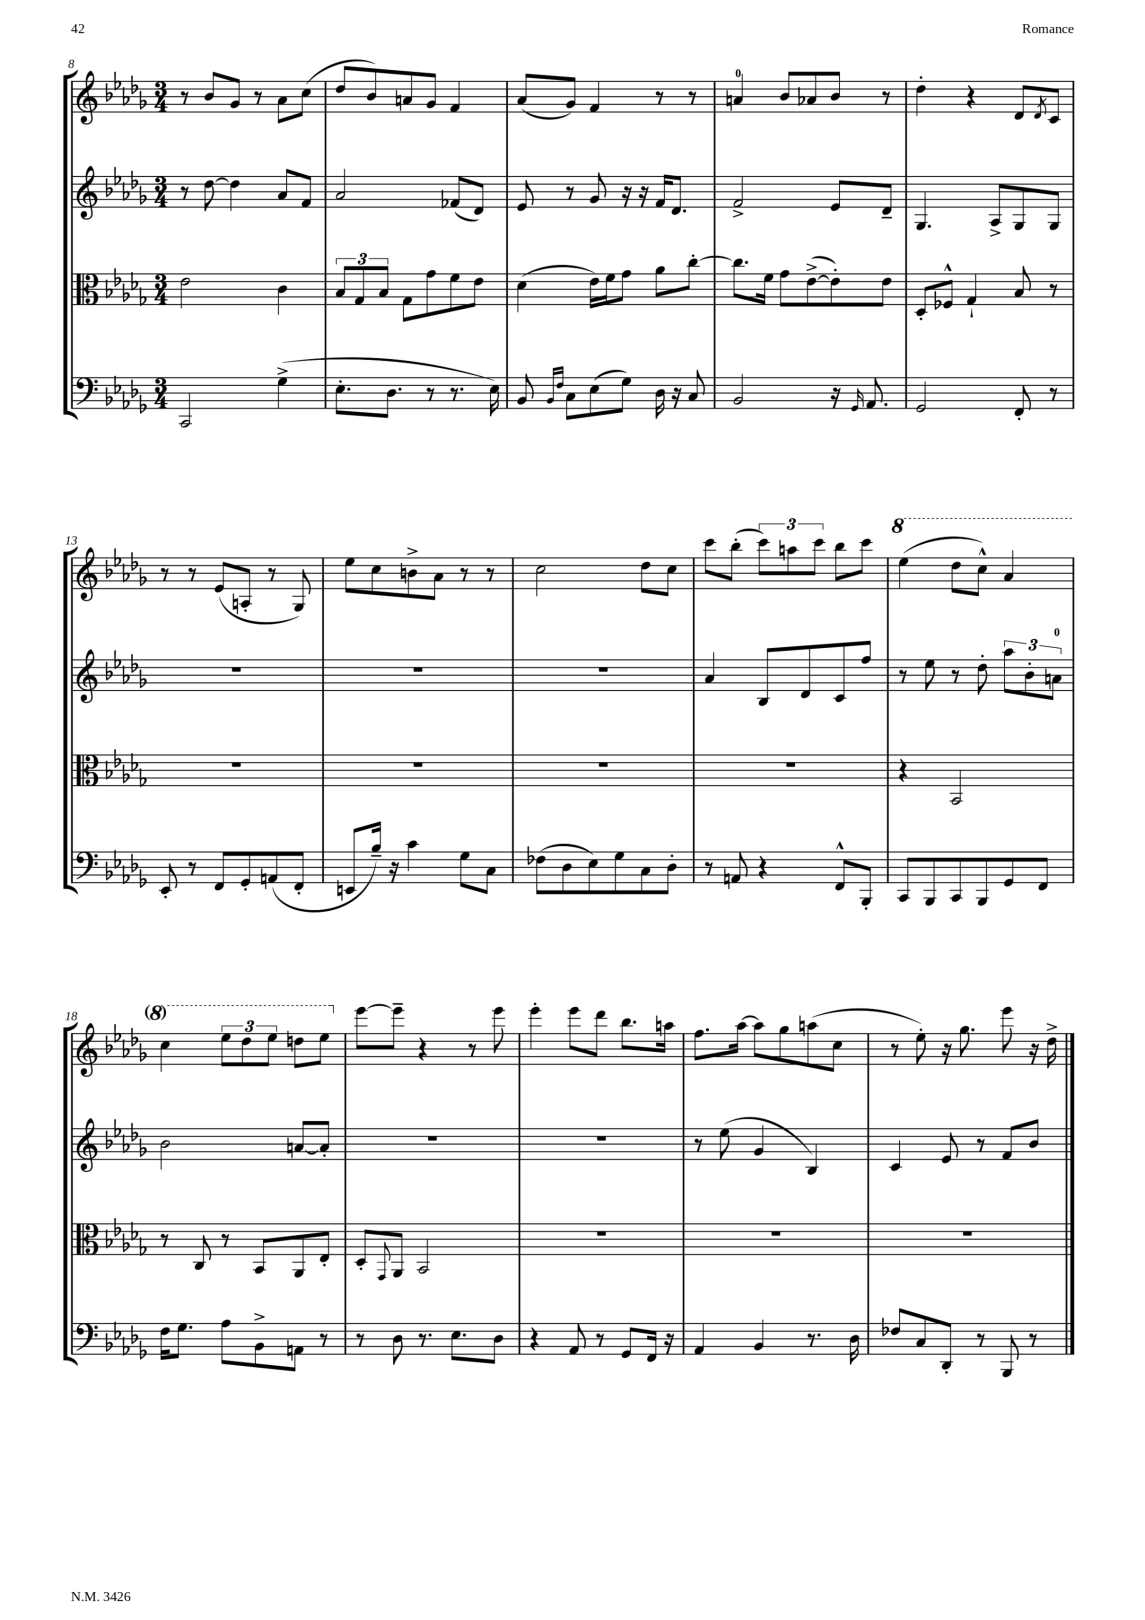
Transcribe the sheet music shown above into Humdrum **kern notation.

**kern	**kern	**kern	**kern
*staff4	*staff3	*staff2	*staff1
*clefF4	*clefC3	*clefG2	*clefG2
*k[b-e-a-d-g-]	*k[b-e-a-d-g-]	*k[b-e-a-d-g-]	*k[b-e-a-d-g-]
*M3/4	*M3/4	*M3/4	*M3/4
2CC	2e-	8r	8r
.	.	[8dd-	8b-
.	.	4dd-]	8g-
.	.	.	8r
(4G-^	4c	8a-	8a-
.	.	8f	(8cc
=	=	=	=
8.E-'	12B-	2a-	8dd-
.	12G-	.	.
.	.	.	8b-)
.	12B-	.	.
8.D-	.	.	.
.	8G-	.	8a
8r	8g-	.	8g-
8.r	8f	(8f-	4f
.	8e-	8d-)	.
16E-)	.	.	.
=	=	=	=
8BB-	(4d-	8e-	(8a-
16qqBB-	.	.	.
16qqF	.	.	.
8C	.	8r	8g-)
(8E-	16e-)	8g-	4f
.	16f	.	.
8G-)	8g-	16r	.
.	.	16r	.
16D-	8a-	16f	8r
16r	.	8.d-	.
8C	[8cc'	.	8r
=	=	=	=
2BB-	8.cc]	2f^	4a
.	16f	.	.
.	8g-	.	8b-
.	([8e-^	.	8a-
16r	8e-'])	8e-	8b-
16qqGG-	.	.	.
8.AA-	.	.	.
.	8e-	8d-~	8r
=	=	=	=
2GG-	8D-'	4.G-	4dd-'
.	8F-^^	.	.
.	4G-`	.	4r
.	.	8A-^	.
8FF'	8B-	8G-	8d-
.	.	.	8qd-
8r	8r	8G-	8c
=	=	=	=
8EE-'	2.r	2.r	8r
8r	.	.	8r
8FF	.	.	(8e-
8GG-'	.	.	8A'
(8AA	.	.	8r
8FF'	.	.	8G-)
=	=	=	=
8EE	2.r	2.r	8ee-
16B-~)	.	.	8cc
16r	.	.	.
4c	.	.	8b^
.	.	.	8a-
8G-	.	.	8r
8C	.	.	8r
=	=	=	=
(8F-	2.r	2.r	2cc
8D-	.	.	.
8E-)	.	.	.
8G-	.	.	.
8C	.	.	8dd-
8D-'	.	.	8cc
=	=	=	=
8r	2.r	4a-	8ccc
8AA	.	.	(8bb-'
4r	.	8B-	12ccc)
.	.	.	12aa
.	.	8d-	.
.	.	.	12ccc
8FF^^	.	8c	8bb-
8BBB-'	.	8ff	8ccc
=	=	=	=
8CC	4r	8r	(4eee-
8BBB-	.	8ee-	.
8CC	2BB-	8r	8ddd-
8BBB-	.	8dd-'	8ccc^^)
8GG-	.	12aa-	4aa-
.	.	12b-'	.
8FF	.	.	.
.	.	12a	.
=	=	=	=
16F	8r	2b-	4ccc
8.G-	.	.	.
.	8C	.	.
8A-	8r	.	12eee-
.	.	.	12ddd-
8BB-^	8BB-	.	.
.	.	.	12eee-
8AA	8AA-	[8a	8ddd
8r	8E-'	8a']	8eee-
=	=	=	=
8r	8D-'	2.r	[8eee-
.	8qqGG-	.	.
8D-	8AA-	.	8eee-~]
8.r	2BB-	.	4r
8.E-	.	.	.
.	.	.	8r
8D-	.	.	8eee-
=	=	=	=
4r	2.r	2.r	4eee-'
8AA-	.	.	8eee-
8r	.	.	8ddd-
8GG-	.	.	8.bb-
16FF	.	.	.
16r	.	.	16aa
=	=	=	=
4AA-	2.r	8r	8.ff
.	.	(8ee-	.
.	.	.	[16aa-
4BB-	.	4g-	8aa-]
.	.	.	8gg-
8.r	.	4B-)	(8aa
.	.	.	8cc
16D-	.	.	.
=	=	=	=
8F-	2.r	4c	8r
8C	.	.	8ee-')
8DD-'	.	8e-	16r
.	.	.	8.gg-
8r	.	8r	.
8BBB-	.	8f	8eee-
8r	.	8b-	16r
.	.	.	16dd-^
==	==	==	==
*-	*-	*-	*-
